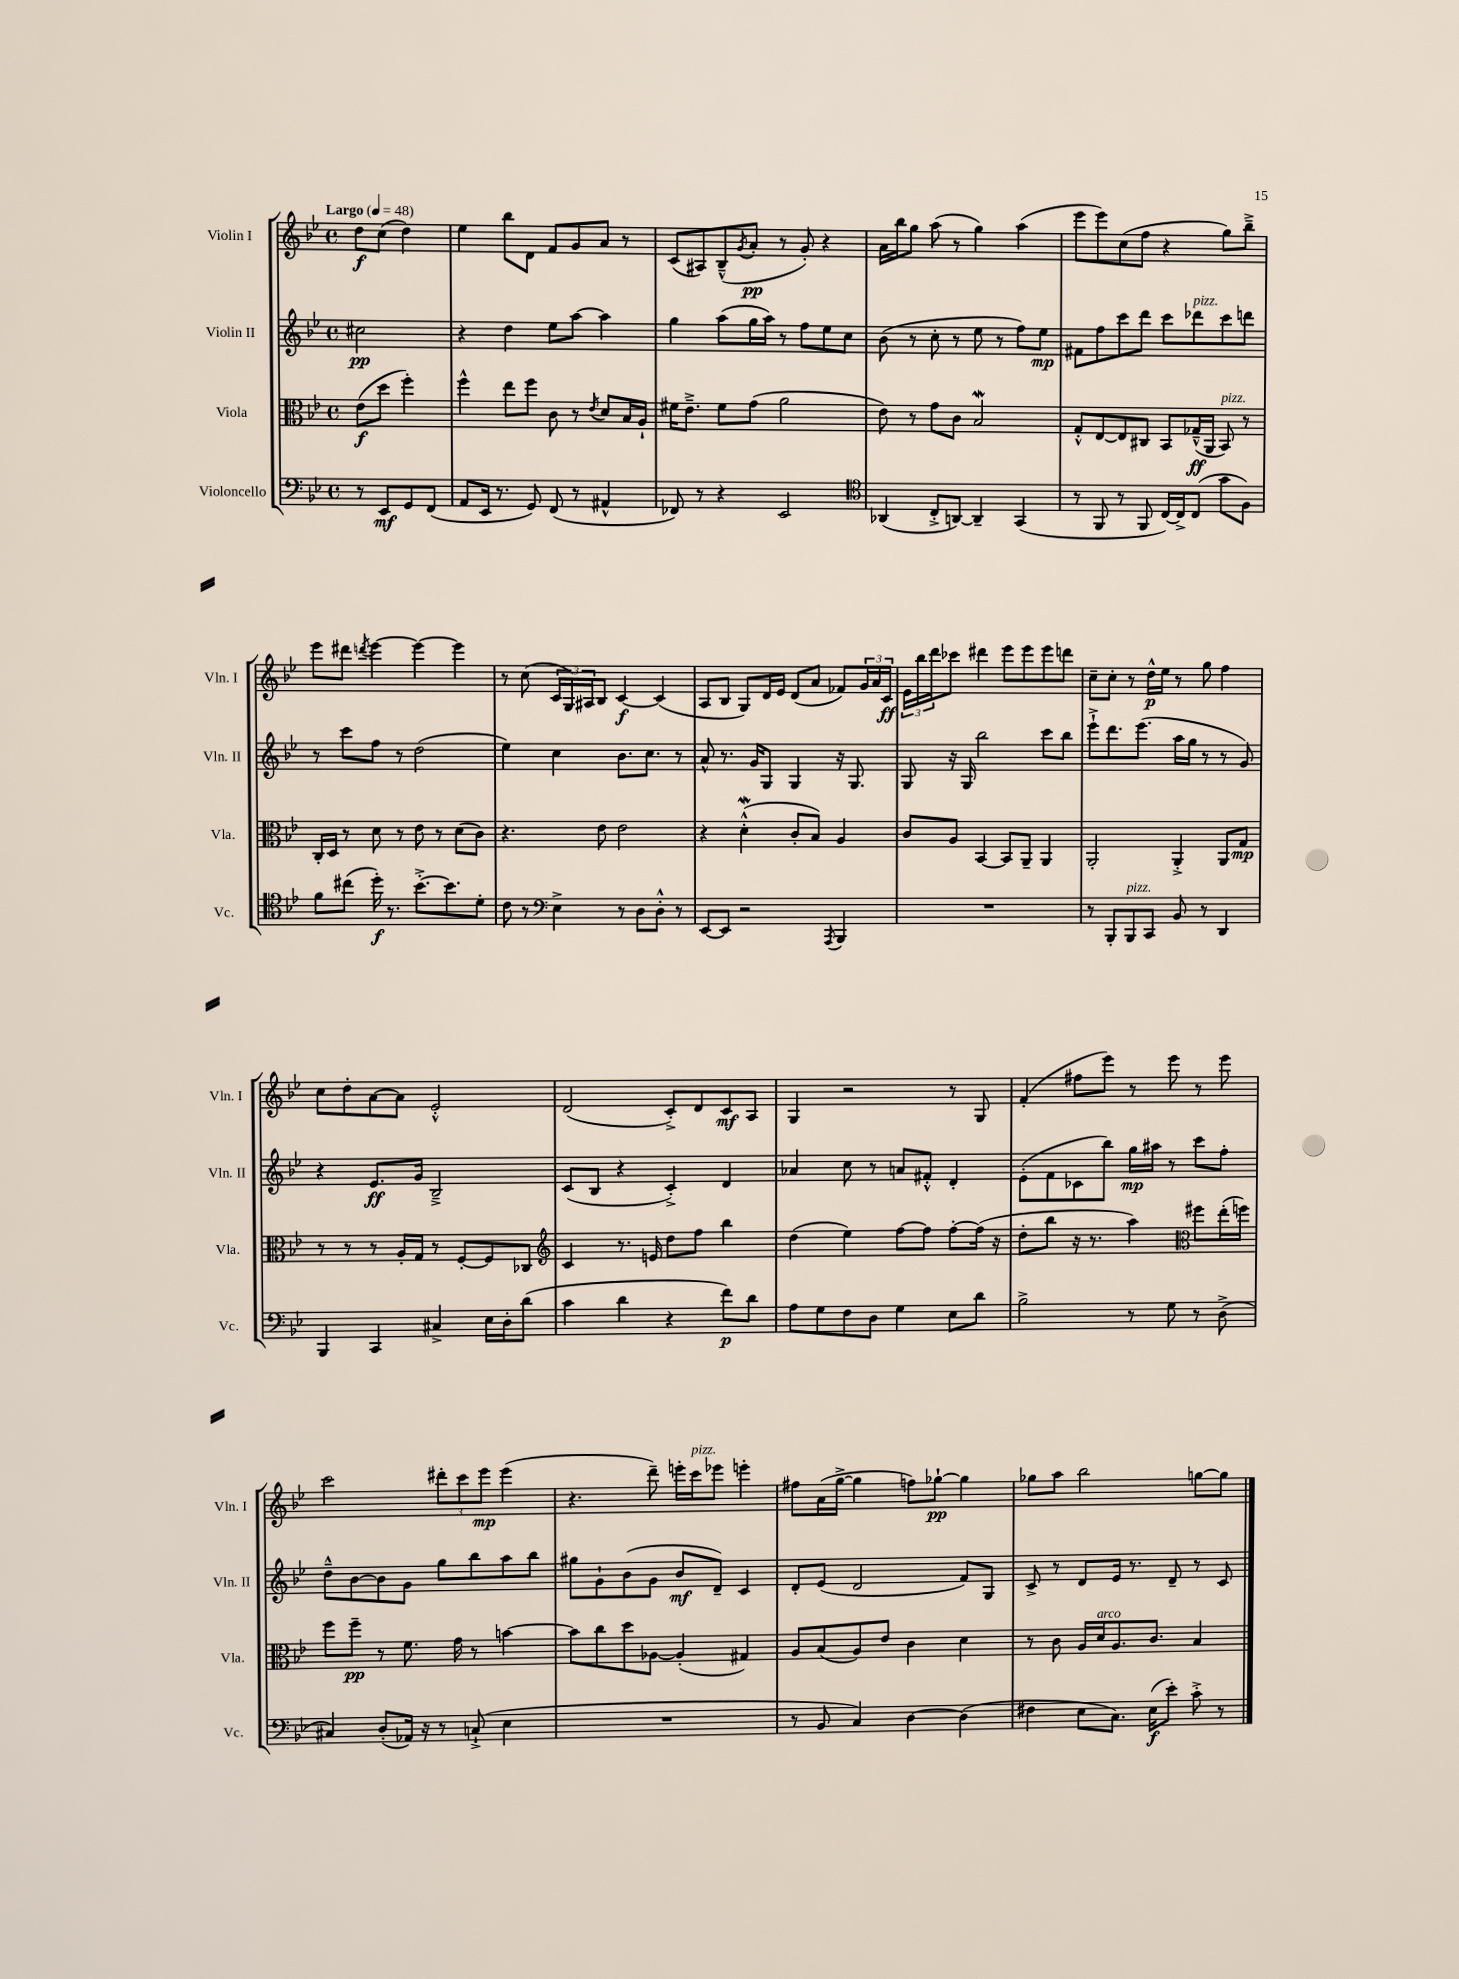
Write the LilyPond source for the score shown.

<<
\new StaffGroup <<
\new Staff = "s0" \with { instrumentName = "Violin I" shortInstrumentName = "Vln. I" } {
    \clef treble \key bes \major \defaultTimeSignature \time 4/4 \partial 2 \tempo "Largo" 4 = 48
    d''8\f c''8( d''4) |
    ees''4 bes''8 d'8 f'8 g'8 a'8 r8 |
    c'8( ais8) bes8---^( \acciaccatura { g'8 } a'8-.\pp r8 g'8-.) r4 |
    a'16 bes''16 g''8 a''8( r8 g''4) a''4( |
    ees'''8 ees'''8) c''8( f''8 r4 g''8) bes''8---> |
    ees'''8 dis'''8 \acciaccatura { d'''8 } ees'''4~ ees'''4~ ees'''4 |
    r8 c''8( \tuplet 3/2 { c'16 g16) ais16 } bes8 c'4~\f c'4( |
    a8 bes8 g8) d'16 ees'16 d'8( a'8 fes'8) \tuplet 3/2 { g'16 a'16 c'16\ff } |
    \tuplet 3/2 { ees'16 bes''16 d'''16 } ces'''8 dis'''4 ees'''8 ees'''8 ees'''8 d'''8 |
    c''8-- c''8-. r8 d''16-^\p ees''16 r8 g''8 f''4 |
    c''8 d''8-. a'8~ a'8 ees'2-.-^ |
    d'2( c'8-.->) d'8 c'8\mf a8 |
    g4 r2 r8 g8 |
    f'4-.( fis''8 ees'''8) r8 ees'''8 r8 ees'''8 |
    c'''2 \tuplet 3/2 { dis'''8-. c'''8 ees'''8\mp } ees'''4( |
    r4. d'''8--) e'''16-. c'''16^\markup { \italic "pizz." } ees'''8 e'''4-. |
    fis''8 a'16( g''16~-> g''4 f''8) ges''8~-!\pp ges''4 |
    ges''8 a''8 bes''2 g''8~ g''8 \bar "|." |
}
\new Staff = "s1" \with { instrumentName = "Violin II" shortInstrumentName = "Vln. II" } {
    \clef treble \key bes \major \defaultTimeSignature \time 4/4 \partial 2
    cis''2\pp |
    r4 d''4 ees''8 a''8~ a''4 |
    g''4 a''8( g''16 a''16) r8 f''8 ees''8 c''8 |
    bes'8( r8 c''8-. r8 ees''8 r8 f''8) ees''8\mp |
    fis'8 f''8 c'''8 d'''8 c'''8 des'''8^\markup { \italic "pizz." } c'''8 d'''8 |
    r8 c'''8 f''8 r8 d''2( |
    ees''4) c''4 bes'8. c''8. r8 |
    a'8-^ r8. g'16 g8 g4 r16 g8. |
    g8 r16 g16 bes''2 c'''8 bes''8 |
    ees'''8-!-> d'''8. ees'''8.( a''16 g''16 r8 r8 g'8) |
    r4 ees'8.\ff g'16 bes2---> |
    c'8( bes8 r4 c'4-.->) d'4 |
    aes'4 c''8 r8 a'8 fis'8-.-^ d'4-. |
    ees'8-.( f'8 ces'8 bes''8) g''16\mp ais''16 r8 c'''8 f''8-. |
    d''8---^ bes'8~ bes'8 g'8 g''8 bes''8 a''8 bes''8 |
    gis''8 g'8-! bes'8( g'8 bes'8\mf d'8--) c'4 |
    d'8-. ees'8( d'2 f'8) g8 |
    c'8-> r8 d'8 ees'16 r8. d'8-- r8 c'8 \bar "|." |
}
\new Staff = "s2" \with { instrumentName = "Viola" shortInstrumentName = "Vla." } {
    \clef alto \key bes \major \defaultTimeSignature \time 4/4 \partial 2
    ees'8\f( d''8 f''4-.) |
    f''4-^ ees''8 f''8 c'8 r8 \acciaccatura { ees'8 } d'8 bes16 a16-! |
    fis'16 ees'8.---> fis'8 g'8( a'2 |
    ees'8) r8 g'8 c'8 bes2\mordent |
    g8-.-^ ees8~ ees8 cis8 bes,8 ges16---^\ff( a,16 bes,8^\markup { \italic "pizz." }) r8 |
    c16-. d16 r8 d'8 r8 ees'8 r8 d'8( c'8) |
    r4. ees'8 ees'2 |
    r4 d'4-.-^\mordent( c'8-. bes8) a4 |
    c'8 a8 bes,4~ bes,8 a,8-- a,4 |
    a,2-. a,4-.-> a,8 g8\mp |
    r8 r8 r8 a16-. g16 r8 f8~-. f8 ces8 |
    \clef treble c'4 r8. e'16 d''8 f''8 bes''4 |
    d''4( ees''4) f''8~ f''8 f''8~-. f''16( r16 |
    d''8-. bes''8 r16 r8. a''4) \clef alto fis''8 ees''16-.( f''16) |
    f''8 f''8--\pp r8 f'8. g'16 r8 b'4~ |
    b'8 c''8 d''8 aes8~ aes4-.( gis4) |
    a8 bes8( a8) ees'8 c'4 d'4 |
    r8 c'8 a16 d'16^\markup { \italic "arco" } a8. c'8. bes4 \bar "|." |
}
\new Staff = "s3" \with { instrumentName = "Violoncello" shortInstrumentName = "Vc." } {
    \clef bass \key bes \major \defaultTimeSignature \time 4/4 \partial 2
    r8 ees,8\mf g,8 f,8( |
    a,8 ees,16 r8. g,8) f,8( r8 ais,4-^ |
    fes,8) r8 r4 ees,2 |
    \clef tenor aes,4( c8-.-> a,8~) a,4-- g,4( |
    r8 f,8 r8 f,8 c16~) c16-> c8( g'8 f8) |
    f'8 cis''8( d''16-.\f) r8. bes'8.~-.-> bes'8. d'8-. |
    c'8 r8 \clef bass ees4-> r8 d8 d8-.-^ r8 |
    ees,8~ ees,8 r2 \acciaccatura { a,,8 } bes,,4 |
    R1 |
    r8 bes,,8-. bes,,8^\markup { \italic "pizz." } c,8 bes,8 r8 d,4 |
    bes,,4 c,4 cis4-> ees16 d16-. d'8( |
    c'4 d'4 r4 f'8\p) d'8 |
    a8 g8 f8 d8 g4 ees8 d'8 |
    bes2-> r8 g8 r8 d8->( |
    cis4) d8-.( aes,16) r16 r8 c8-!->( ees4 |
    R1 |
    r8 bes,8 c4) d4~ d4( |
    fis4 ees8 c8.) ees16\f( ees'8-.) c'8-.-> r8 \bar "|." |
}
>>
>>
\layout { \context { \Score \remove "Bar_number_engraver" } }
